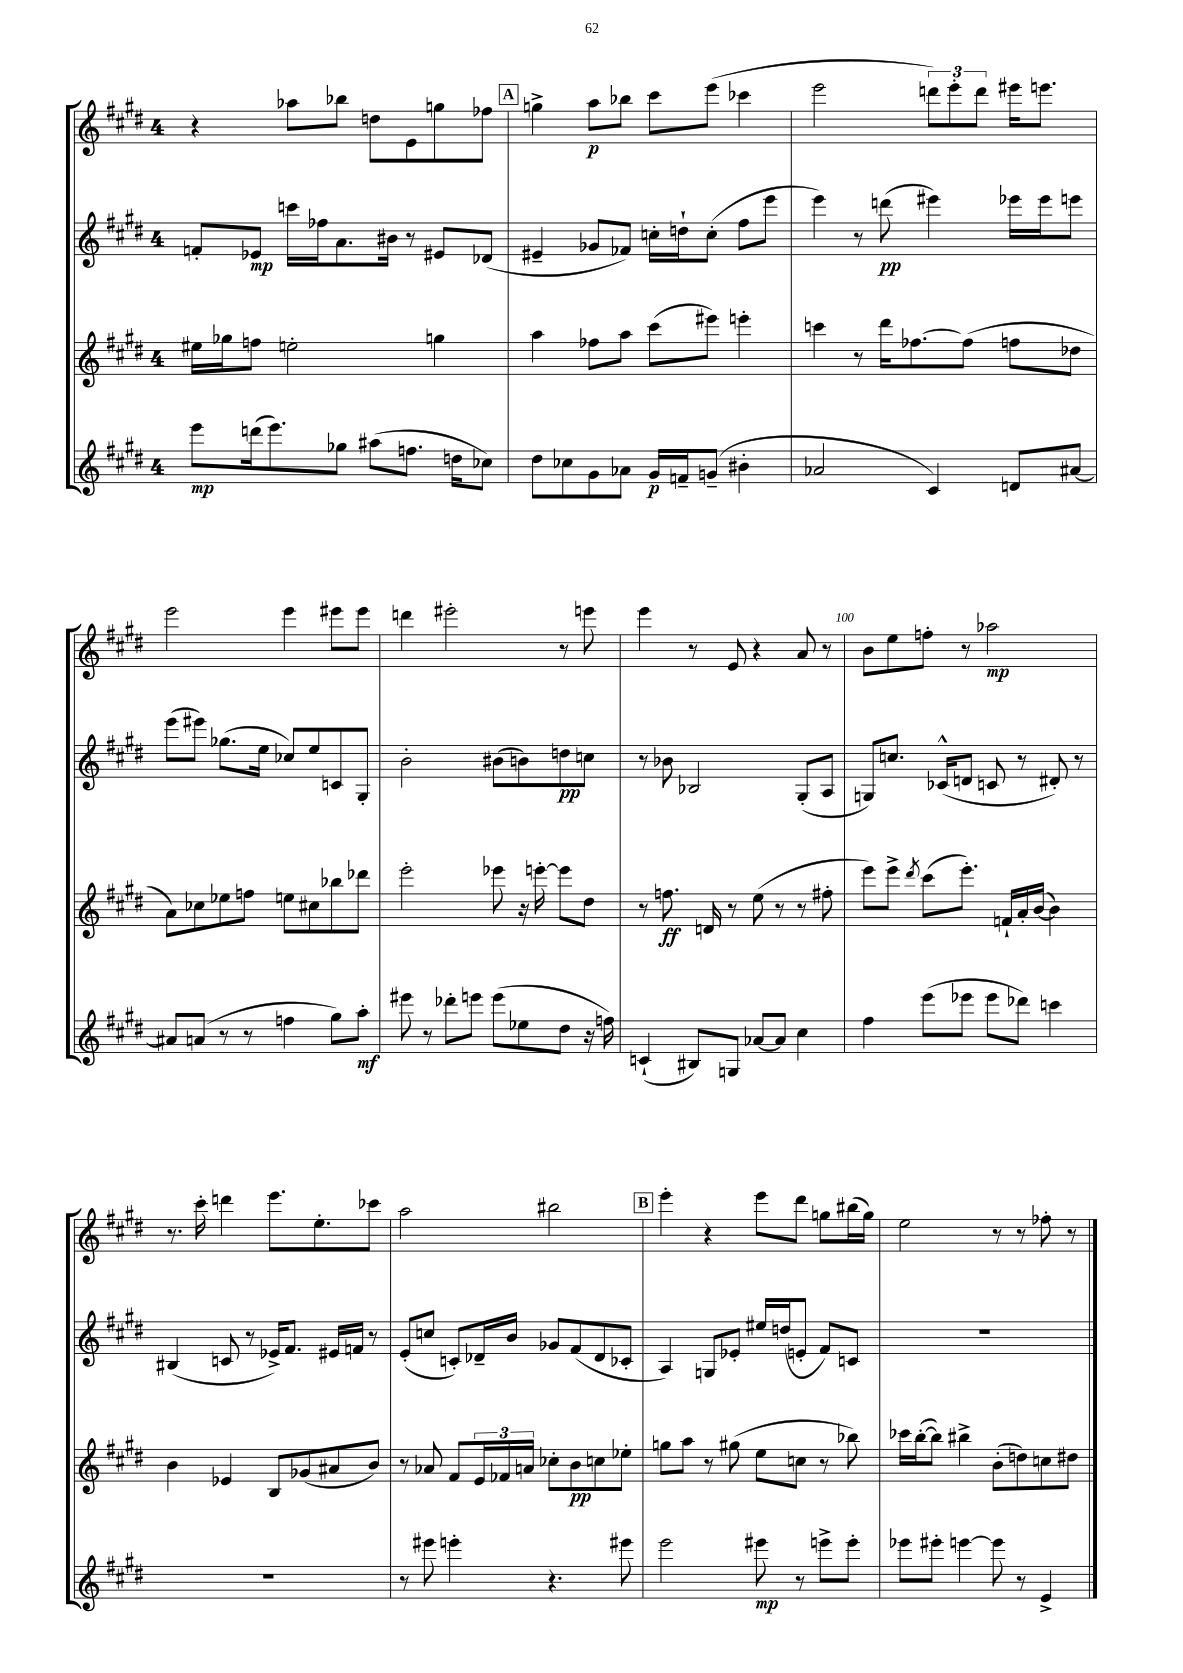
<<
\new StaffGroup <<
\new Staff = "s0" {
    \clef treble \key e \major \once \override Staff.TimeSignature.style = #'single-digit \time 4/4
    r4 aes''8 bes''8 d''8 e'8 g''8 fes''8 |
    \mark \markup { \box "A" } g''4-> a''8\p bes''8 cis'''8 e'''8( ces'''4 |
    e'''2 \tuplet 3/2 { d'''8) e'''8-. d'''8 } eis'''16 e'''8. |
    e'''2 e'''4 eis'''8 eis'''8 |
    d'''4 eis'''2-. r8 e'''8 |
    e'''4 r8 e'8 r4 a'8 r8 |
    b'8 e''8 f''8-. r8 aes''2\mp |
    r8. cis'''16-. d'''4 e'''8. e''8.-. ces'''8 |
    a''2 bis''2 |
    \mark \markup { \box "B" } e'''4-. r4 e'''8 dis'''8 g''8 bis''16( g''16) |
    e''2 r8 r8 fes''8-. r8 \bar "|." |
}
\new Staff = "s1" {
    \clef treble \key e \major \once \override Staff.TimeSignature.style = #'single-digit \time 4/4
    f'8-. ees'8\mp c'''16 fes''16 a'8. bis'16 r8 eis'8 des'8( |
    \mark \markup { \box "A" } eis'4-- ges'8 fes'8) c''16-. d''16-! c''8-.( fis''8 e'''8 |
    e'''4) r8 d'''8\pp( eis'''4) ees'''16 ees'''16 e'''8 |
    e'''8( eis'''8) ges''8.( e''16 ces''8) e''8 c'8 gis8-. |
    b'2-. bis'8( b'8) d''8\pp c''8 |
    r8 bes'8 bes2 gis8-.( a8 |
    g8) c''8. ces'16-^( d'8 c'8 r8 dis'8-.) r8 |
    bis4( c'8 r8 ees'16->) fis'8. eis'16 f'16 r8 |
    e'8-.( c''8 c'8-.) des'16-- b'16 ges'8 fis'8( des'8 ces'8-. |
    \mark \markup { \box "B" } a4) g8 ees'8-. eis''16 d''16( e'8-. fis'8) c'8 |
    R1 \bar "|." |
}
\new Staff = "s2" {
    \clef treble \key e \major \once \override Staff.TimeSignature.style = #'single-digit \time 4/4
    eis''16 ges''16 f''8 e''2-. g''4 |
    \mark \markup { \box "A" } a''4 fes''8 a''8 cis'''8( eis'''8) e'''4-. |
    c'''4 r8 dis'''16 fes''8.~ fes''8( f''8 des''8 |
    a'8) ces''8 ees''8 f''8 e''8 cis''8 bes''8 des'''8 |
    e'''2-. ees'''8 r16 e'''16~-. e'''8 dis''8 |
    r8 f''8.\ff d'16 r8 e''8( r8 r8 fis''8-. |
    e'''8) e'''8-> \acciaccatura { dis'''8 } cis'''8( e'''8.-.) f'16-! a'16-. b'16~( b'4) |
    b'4 ees'4 b8 ges'8( ais'8 b'8) |
    r8 aes'8 fis'8 \tuplet 3/2 { e'16 fes'16 a'16 } ces''8-. b'8\pp c''8 ees''8-. |
    \mark \markup { \box "B" } g''8 a''8 r8 gis''8( e''8 c''8 r8 bes''8) |
    ces'''16 b''16~-.( b''8) bis''4-> b'8-.( d''8) c''8 dis''8 \bar "|." |
}
\new Staff = "s3" {
    \clef treble \key e \major \once \override Staff.TimeSignature.style = #'single-digit \time 4/4
    e'''8\mp d'''16( e'''8.) ges''8 ais''8( f''8. d''16 ces''8) |
    \mark \markup { \box "A" } dis''8 ces''8 gis'8 aes'8 gis'16\p f'16-- g'8--( bis'4-. |
    aes'2 cis'4) d'8 ais'8~ |
    ais'8 a'8( r8 r8 f''4 gis''8) a''8-.\mf |
    eis'''8 r8 des'''8-. e'''8 e'''8( ees''8 dis''8 r16 f''16) |
    c'4-!( bis8) g8 aes'8~ aes'8 cis''4 |
    fis''4 e'''8( ees'''8 ees'''8 des'''8) c'''4 |
    r1 |
    r8 eis'''8 e'''4-. r4. eis'''8 |
    \mark \markup { \box "B" } e'''2 eis'''8\mp r8 e'''8-> e'''8-. |
    ees'''8 eis'''8-. e'''4~ e'''8 r8 e'4-> \bar "|." |
}
>>
>>
\layout { \context { \Score currentBarNumber = #94 \override BarNumber.break-visibility = ##(#f #t #t) barNumberVisibility = #(every-nth-bar-number-visible 5) } }
